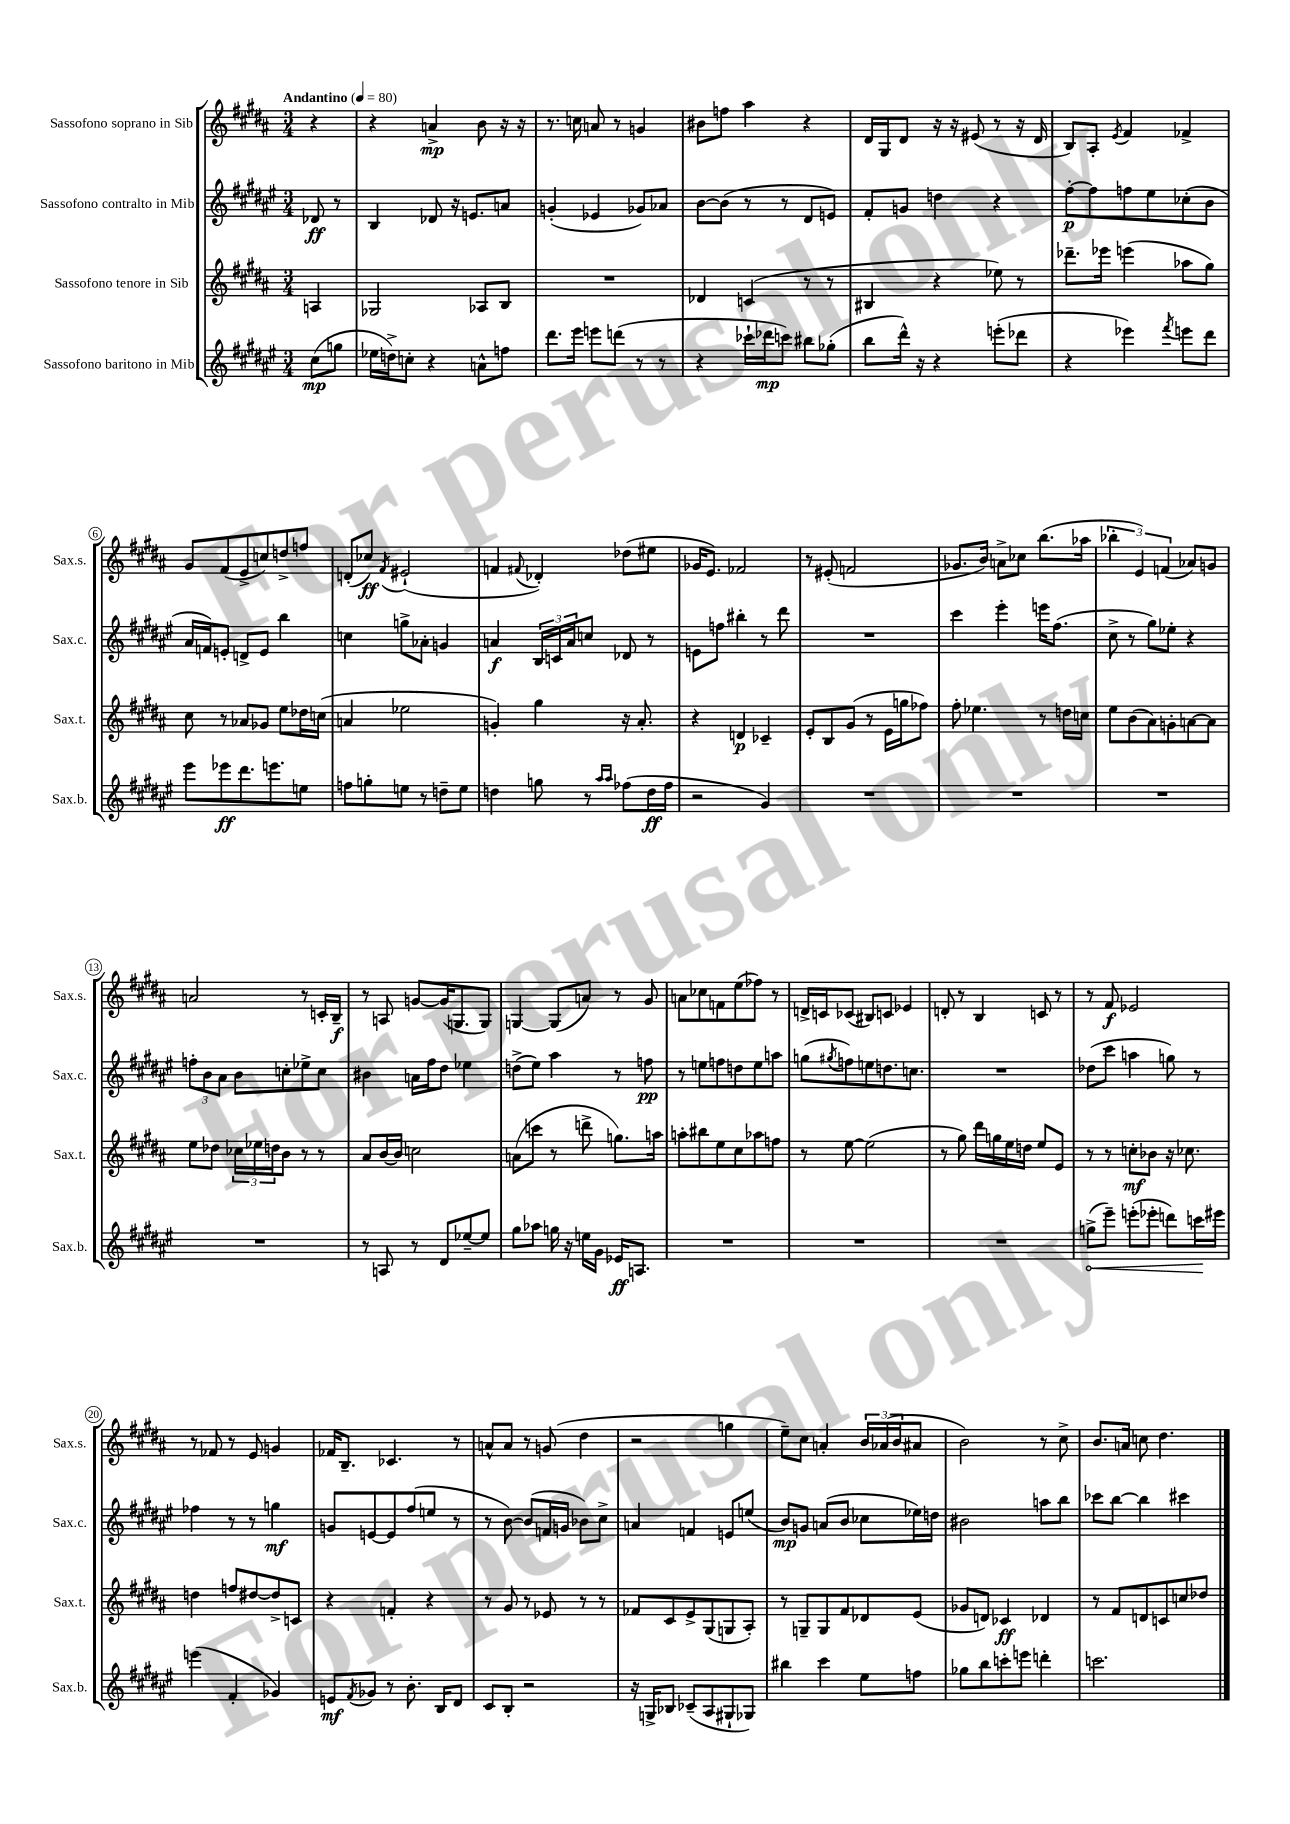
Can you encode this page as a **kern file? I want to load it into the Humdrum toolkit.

**kern	**kern	**kern	**kern
*staff4	*staff3	*staff2	*staff1
*clefG2	*clefG2	*clefG2	*clefG2
*k[f#c#g#d#a#e#]	*k[f#c#g#d#a#]	*k[f#c#g#d#a#e#]	*k[f#c#g#d#a#]
*M3/4	*M3/4	*M3/4	*M3/4
*MM80	*MM80	*MM80	*MM80
(8cc#	4A	8d-	4r
8gg	.	8r	.
=	=	=	=
16ee-	2G-	4B	4r
16dd^)	.	.	.
8cc'	.	.	.
4r	.	8d-	4a^
.	.	16r	.
.	.	8.e	.
8a^^	8A-	.	8b
8ff	8B	8a	16r
.	.	.	16r
=	=	=	=
8.ddd#	2.r	(4g'	8.r
16eee#	.	.	16cc
8eee	.	4e-	8a
(8ddd	.	.	8r
8r	.	8g-)	4g
8r	.	8a-	.
=	=	=	=
4r	4d-	[8b	8b#
.	.	(8b]	8ff
16ccc-`	(4c	8r	4aa#
16ddd-	.	.	.
8ccc)	.	8r	.
8bb#	8r	8d#	4r
(8gg-'	8r	8e)	.
=	=	=	=
8bb	4B#	8f#'	16d#
.	.	.	16G#
16ddd#^^)	.	8g	8d#
16r	.	.	.
4r	4r	4dd	16r
.	.	.	16r
.	.	.	(8e#
(8eee'	8ee-)	4r	8r
8ddd-	8r	.	16r
.	.	.	16d#
=	=	=	=
4r	8.ddd-~	[8ff#'	8B)
.	.	8ff#]	8A#'
.	16eee-	.	.
.	.	.	8qe
4eee-)	(4eee	8ff	4f#
.	.	8ee#	.
8qfff#	.	.	.
8eee	8aa-	(8cc-'	4f-^
8ddd#	8gg#)	8b	.
=	=	=	=
8eee#	8cc#	16a#	8g#
.	.	16f)	.
8eee-	8r	8e'	(8f#
8.ddd#	8a-	8d^	8e^
.	8g-	8e	8cc)
8.eee	.	.	.
.	8ee	4bb	8dd^
8ee	16dd-	.	8ff
.	(16cc	.	.
=	=	=	=
8ff	4a	4cc	(8d'
8gg'	.	.	8cc-)
.	.	.	8qf#
8ee	2ee-	8gg^	(2e#`
8r	.	8a-'	.
8dd~	.	4g	.
8ee	.	.	.
=	=	=	=
4dd	4g')	4a	4f
.	.	.	8qqf#
8gg	4gg#	24B	4d-')
.	.	24c	.
.	.	24a	.
8r	.	8cc	.
16qqaa#	.	.	.
16qqaa#	.	.	.
(8ff-	16r	8d-	(8dd-
.	8.a#'	.	.
16dd	.	8r	8ee#
16ff-	.	.	.
=	=	=	=
2r	4r	8e	16g-
.	.	.	8.e)
.	.	8ff	.
.	4d	4bb#'	2f-
4g#)	4c-~	8r	.
.	.	8ddd#	.
=	=	=	=
2.r	8e'	2.r	8r
.	8B	.	(8e#'
.	(8g#	.	2f
.	8r	.	.
.	16e	.	.
.	16gg	.	.
.	8ff-)	.	.
=	=	=	=
2.r	8ff#'	4ccc#	8.g-
.	4.ee-	.	.
.	.	.	16b)
.	.	4eee#'	8a^
.	.	.	8cc-
.	8r	16eee	(8.bb
.	.	(8.ff#	.
.	16dd	.	.
.	16cc	.	16aa-
=	=	=	=
2.r	8ee	8cc#^	6bb-'
.	(8b	8r	.
.	.	.	6e)
.	8a#)	8gg#)	.
.	.	.	(6f
.	8g'	8ee-'	.
.	[8a	4r	8a-)
.	8a]	.	8g
=	=	=	=
2.r	8ee	12ff'	2a
.	.	12b	.
.	8dd-	.	.
.	.	12a#	.
.	24cc-	8b	.
.	24ee-	.	.
.	24dd	.	.
.	8b	8cc'	.
.	8r	8ee-^	8r
.	8r	8cc	16c'
.	.	.	16B~
=	=	=	=
8r	8a#	4b#	8r
8A	[16b	.	8A
.	16b]	.	.
8r	2cc	16a	[8g
.	.	16ff#	.
8d#	.	8dd#	(16g]
.	.	.	8.G
[8ee-~	.	4ee-	.
8ee-]	.	.	8G)
=	=	=	=
8gg#	(8a	(8dd^	[4G
8aa-	8ccc	8ee#)	.
16gg	8r	4aa#	(8G]
16r	.	.	.
16ee	8ddd^	.	8a)
16g#	.	.	.
16e-	8.gg)	8r	8r
8.A	.	.	.
.	.	8ff	8g#
.	16aa	.	.
=	=	=	=
2.r	8aa'	8r	8a
.	8bb#	8ee	8cc-
.	8ee	8ff	8f
.	8cc#	8dd	(8ee
.	8aa-	8ee	8ff-)
.	8ff	8aa	8r
=	=	=	=
2.r	8r	(8gg	16d^
.	.	.	16c
.	.	8qgg#	.
.	[8ee	8ff)	(8c-
.	(2ee]	8ee	8B#)
.	.	8.dd	8c
.	.	.	4e-
.	.	8.cc	.
=	=	=	=
2.r	8r	2.r	8d'
.	8gg#)	.	8r
.	16ddd#	.	4B
.	16gg	.	.
.	16ee	.	.
.	16dd	.	.
.	8ee	.	8c
.	8e	.	8r
=	=	=	=
(8gg^	8r	(8dd-	8r
8eee#~)	8r	8ccc#	8f#
(8eee'	8cc'	4aa	2e-
8eee-'	8b-	.	.
8ddd)	16r	8gg)	.
.	8.cc-	.	.
16ccc	.	8r	.
16eee#	.	.	.
=	=	=	=
(4eee	4dd	4ff-	8r
.	.	.	8f-
4f#'	8ff	8r	8r
.	[8dd#	8r	8e
4g-)	8dd#^]	4gg	4g
.	8c	.	.
=	=	=	=
8e	4r	8g	16f-
.	.	.	8.B~
8qf#	.	.	.
8g-	.	[8e	.
8r	4f'	8e]	4.c-
8.b'	.	(8ff#	.
.	4r	8ee	.
16B	.	.	.
8d#	.	8r	8r
=	=	=	=
8c#	8r	8r	8a^^
8B'	8g#	[8b)	8a
2r	8r	(8b]	8r
.	8e-	16f	(8g
.	.	16g	.
.	8r	8b-)	4dd#
.	8r	8cc#^	.
=	=	=	=
16r	8f-	4a	2r
16G^	.	.	.
8B-	8c#	.	.
(8c-~	8e^	4f	.
8A#	(8G#	.	.
8G#`	8G	8e	4gg
8G-)	8A#')	(8ee	.
=	=	=	=
4bb#	8r	8b)	8ee~)
.	8G~	8g	8cc#
4ccc#	8G	(8a	4a'
.	8f#	8b	.
8ee#	8d-	8cc-	24b
.	.	.	(24a-
.	.	.	24b
8ff	(8e	16ee-)	8a#
.	.	16dd	.
=	=	=	=
8gg-	8g-	2b#	2b)
8bb	8d)	.	.
8ccc'	4c-	.	.
8eee	.	.	.
4ddd'	4d-	8aa	8r
.	.	8bb	8cc#^
=	=	=	=
2.ccc	8r	8ccc-	8.b
.	8f#	[8bb	.
.	.	.	16a
.	8d	4bb]	8cc
.	8c	.	4.dd#
.	8cc	4ccc#	.
.	8dd-	.	.
==	==	==	==
*-	*-	*-	*-
